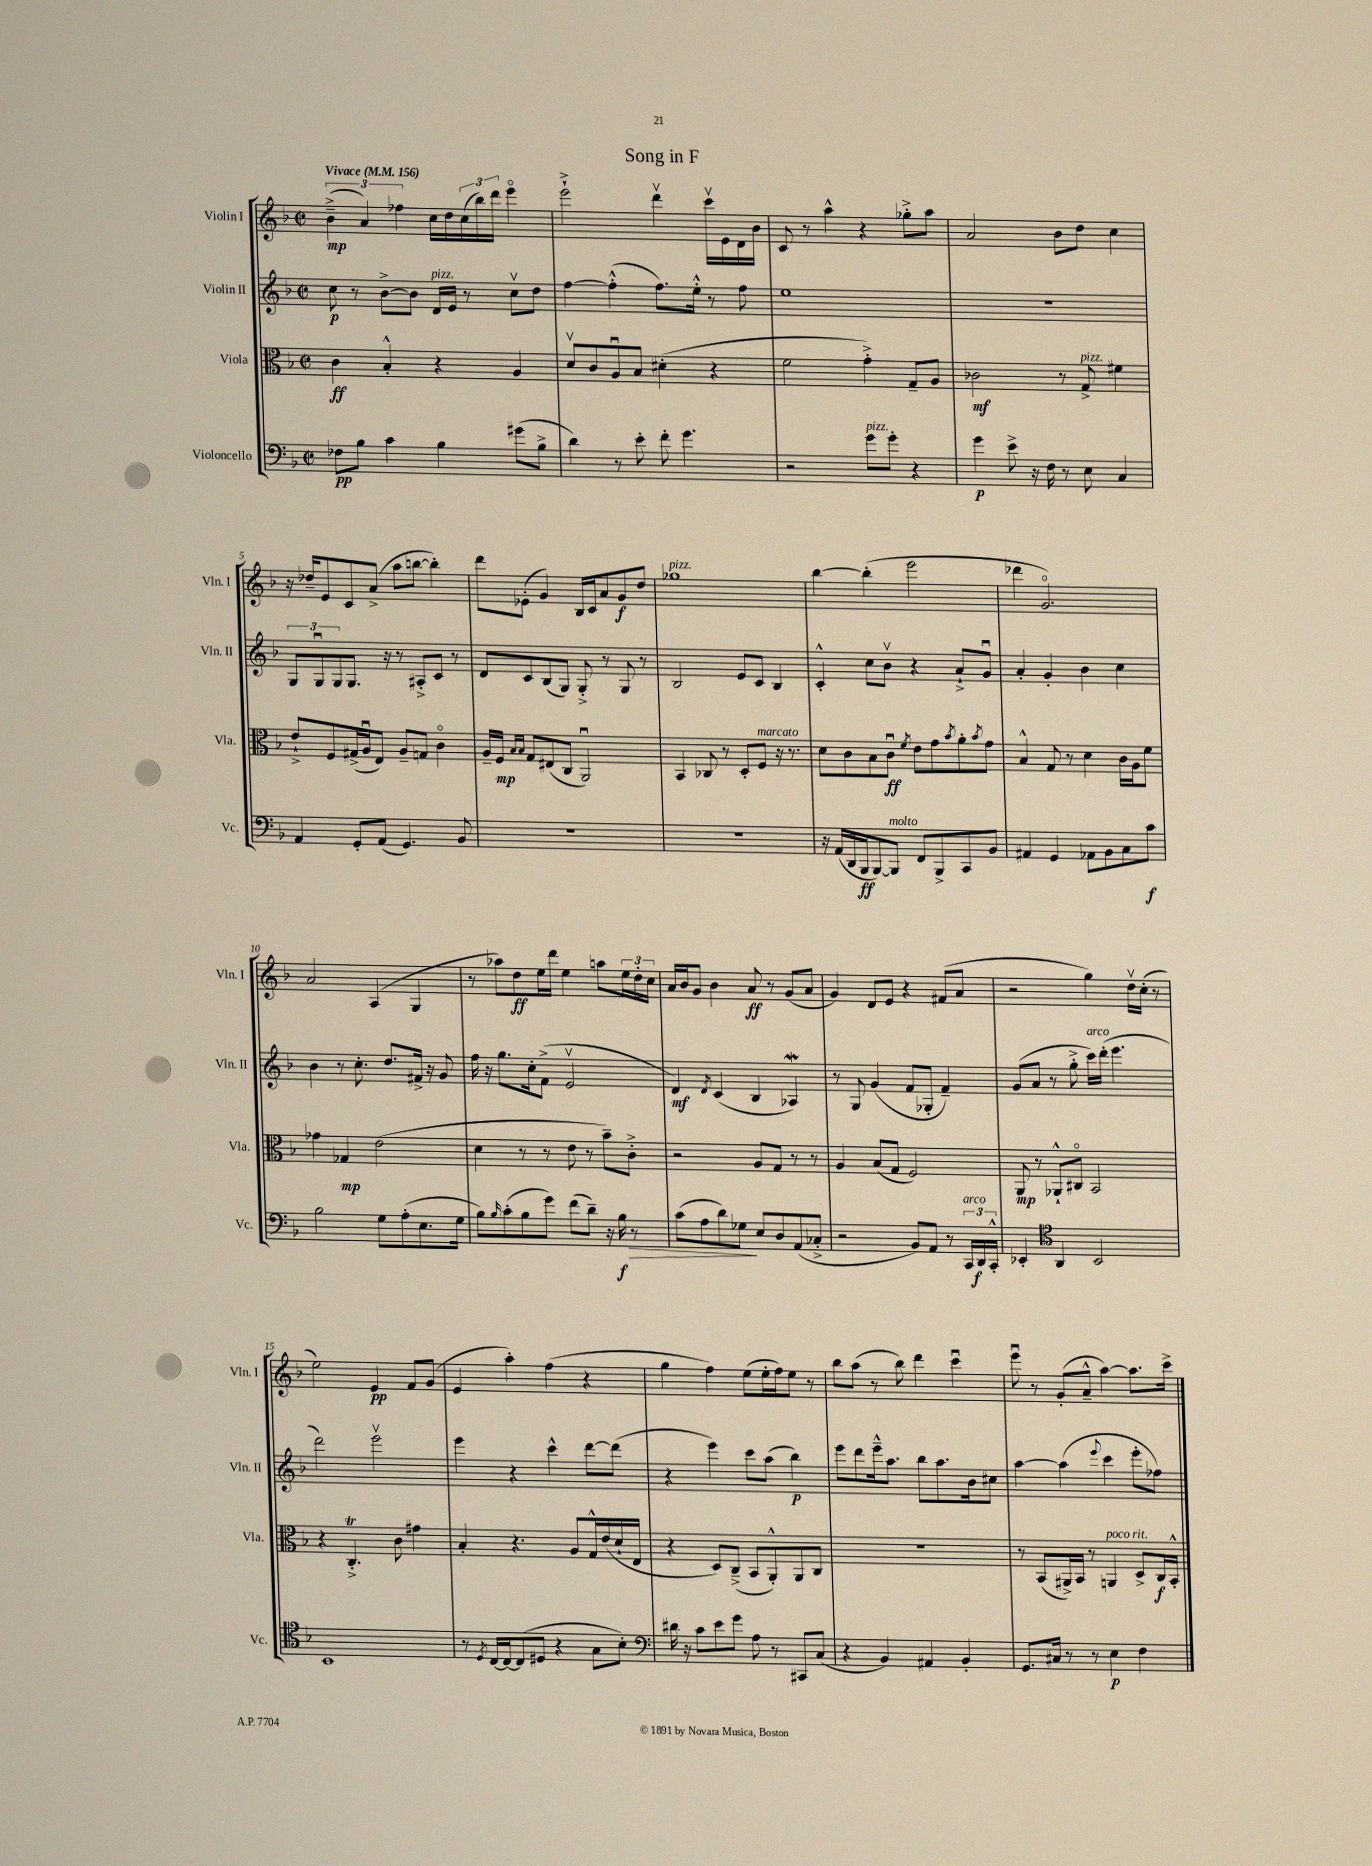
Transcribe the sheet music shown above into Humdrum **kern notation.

**kern	**kern	**kern	**kern
*staff4	*staff3	*staff2	*staff1
*clefF4	*clefC3	*clefG2	*clefG2
*k[b-]	*k[b-]	*k[b-]	*k[b-]
*M2/2	*M2/2	*M2/2	*M2/2
*met(c|)	*met(c|)	*met(c|)	*met(c|)
*MM156	*MM156	*MM156	*MM156
8F-	4c	8cc	(6b-~^
8B-	.	8r	.
.	.	.	6a)
4c	4B-'^^	[8b-^	.
.	.	.	6ff-
.	.	8b-]	.
4B-	4r	16d	16cc
.	.	16e	16dd
.	.	8r	(24cc
.	.	.	24bb-)
.	.	.	24ddd
(8g#	4A	8ccv	4eeeo
8B-^	.	8dd	.
=	=	=	=
4d)	8dv	[4ff	2eee`^
.	8c	.	.
8r	8Au	(4ff'^^]	.
8e'	8B-	.	.
8f'	(4d#'	8.ff)	4dddv
4.g	.	.	.
.	.	16ee'^^	.
.	4r	8r	16cccv
.	.	.	16e
.	.	8ff	16d
.	.	.	16b-
=	=	=	=
2r	2f	1ee	8c
.	.	.	8r
.	.	.	4aa^^
8g	4g'^)	.	4r
8g'	.	.	.
4r	8G~	.	8gg-'^
.	8A	.	8aa
=	=	=	=
4g	2c-	1r	2a
8e^	.	.	.
16r	.	.	.
16F	.	.	.
8r	8r	.	8b-
8E	8G^	.	8dd
4C	4f#	.	4cc
=	=	=	=
4AA	8e`^	12G	16r
.	.	.	16dd-~
.	.	12Gu	.
.	8F	.	8e
.	.	12G	.
8GG'	(16G#^	8.G	8c
.	16Au	.	.
(8AA	8E)	.	(8a^
.	.	16r	.
4.GG)	8A~	8r	8aa
.	8G	8A#'^	[8bb
.	4co	8c	4bb'])
8BB-	.	8r	.
=	=	=	=
1r	16A~	8d	8ddd
.	16F	.	.
.	16qqB-	.	.
.	16qqB-	.	.
.	8G	8c	(8e-'
.	(8E#	(8B-	4g)
.	8C	8G)	.
.	2AAu)	8G'^	16B-
.	.	.	16c
.	.	8r	8a
.	.	8G	8g
.	.	8r	8dd
=	=	=	=
1r	4BB-	2B-	1gg-
.	8C-	.	.
.	8r	.	.
.	8D'	8e	.
.	8F	8c	.
.	16r	4B-	.
.	8.r	.	.
=	=	=	=
16r	8d	4c'^^	[4bb-
(16AA	.	.	.
16DD	8c	.	.
16BBB-	.	.	.
[8BBB-)	8B-	8cc	(4bb-']
8BBB-]	8cu	8b-v	.
.	8qf	.	.
8FF	8e	4r	2eee
8BBB-^	8g	.	.
.	8qb-	.	.
8CC	8a'	8a`^	.
.	8qb-	.	.
8BB-	8g	8gu	.
=	=	=	=
4AA#	4B-^^	4a'	4ddd-
4GG	8G	4g'	2.go)
.	8r	.	.
8AA-	4d	4b-	.
8BB-	.	.	.
8C	16c	4cc	.
.	16A	.	.
8c	8f	.	.
=	=	=	=
2B-	4g-	4b-	2a
.	4G-	8r	.
.	.	8.cc'	.
8G	(2e	.	(4A
.	.	8.dd	.
(8A'	.	.	.
8.E	.	16f#^	4G
.	.	16r	.
.	.	8g	.
16G	.	.	.
=	=	=	=
8B-)	4d	16ff	8r
.	.	16r	.
16qqB-	.	.	.
(8c'	.	8.gg	8aa-)
8B-	8r	.	8dd
.	.	16cc'	.
8g)	8r	(8f^	16ee
.	.	.	16ddd
(8f	8e	2ev	4ee
8d~)	8r	.	.
16r	8b-~)	.	8aa
16B-	.	.	.
8r	8c'^	.	24ee
.	.	.	24dd'
.	.	.	24cc
=	=	=	=
(8c	2r	4d)	16a
.	.	.	16b-
8A	.	.	8g
.	.	8qd	.
8d)	.	(4c	4b-
8G-	.	.	.
8E	8A	4B-	8a
8D	8G	.	8r
(8AA	8r	4A-)	(8g
8C-'^	8r	.	8a
=	=	=	=
2r	4A	8r	4g)
.	.	8G	.
.	(8B-	(4g	8d
.	8G	.	8e
8BB-)	2F)	8f	4r
8AA	.	8G-'	.
8r	.	4f~)	(8f#
24CC	.	.	8a
24DD	.	.	.
24CC'^^	.	.	.
=	=	=	=
4EE-'	8AA	(8g	2r
.	8r	8a	.
*clefC4	*	*	*
4AA	8AA-`^^	8r	.
.	8C#o	8gg'^	.
2BB-	2BB-	16ccc)	4gg)
.	.	(16ddd'	.
.	.	4.eee	.
.	.	.	16ddv
.	.	.	(16cc'
.	.	.	8r
=	=	=	=
1BB-	4r	2ddd)	2ee)
.	4.C'^	.	.
.	.	2eeev	4e
.	8c	.	.
.	4g#	.	8f
.	.	.	(8g
=	=	=	=
8r	4B-'	4eee	4e
8qD	.	.	.
[16C	.	.	.
16C_	.	.	.
(8C]	4.r	4r	4aa')
8D#	.	.	.
4r	.	4ccc^^	(4ff
.	8A	.	.
8G	16G^^	[8ddd	4r
.	(16e	.	.
8B-')	16d`	(8ddd]	.
.	16E	.	.
=	=	=	=
*clefF4	*	*	*
16d#	4r	4r	4gg
16r	.	.	.
8c	.	.	.
8e	8D)	4eee)	4ff)
8g	(8C~^	.	.
8A	8BB-	8ccc	(8ee
8r	8AA'^^)	(8aa	16ee'
.	.	.	16ff)
8CC#	8AA	4bb-)	8ee
(8C	8C	.	8r
=	=	=	=
4r	1r	8eee	8bb-
.	.	8ddd	(8aa
4BB-)	.	16eee~^^	8r
.	.	8.aa	.
.	.	.	8bb-)
4AA#	.	8bb-	4ddd
.	.	8.aa	.
4BB-'	.	.	4cccu
.	.	16b-	.
.	.	8cc#	.
=	=	=	=
8.GG	8r	[4aa	8eeeu
.	(8BB-	.	8r
16C#	.	.	.
8r	16AA#^)	(4aa]	(8g'
.	16BB-	.	.
8r	8r	.	8a~^^
.	.	8qqeee	.
4E	4AA	4ccc	[4aa)
4F	8D^	8eee'	8.aa]
.	16C	8ff-)	.
.	16BB-'^^	.	16ccc^
==	==	==	==
*-	*-	*-	*-
